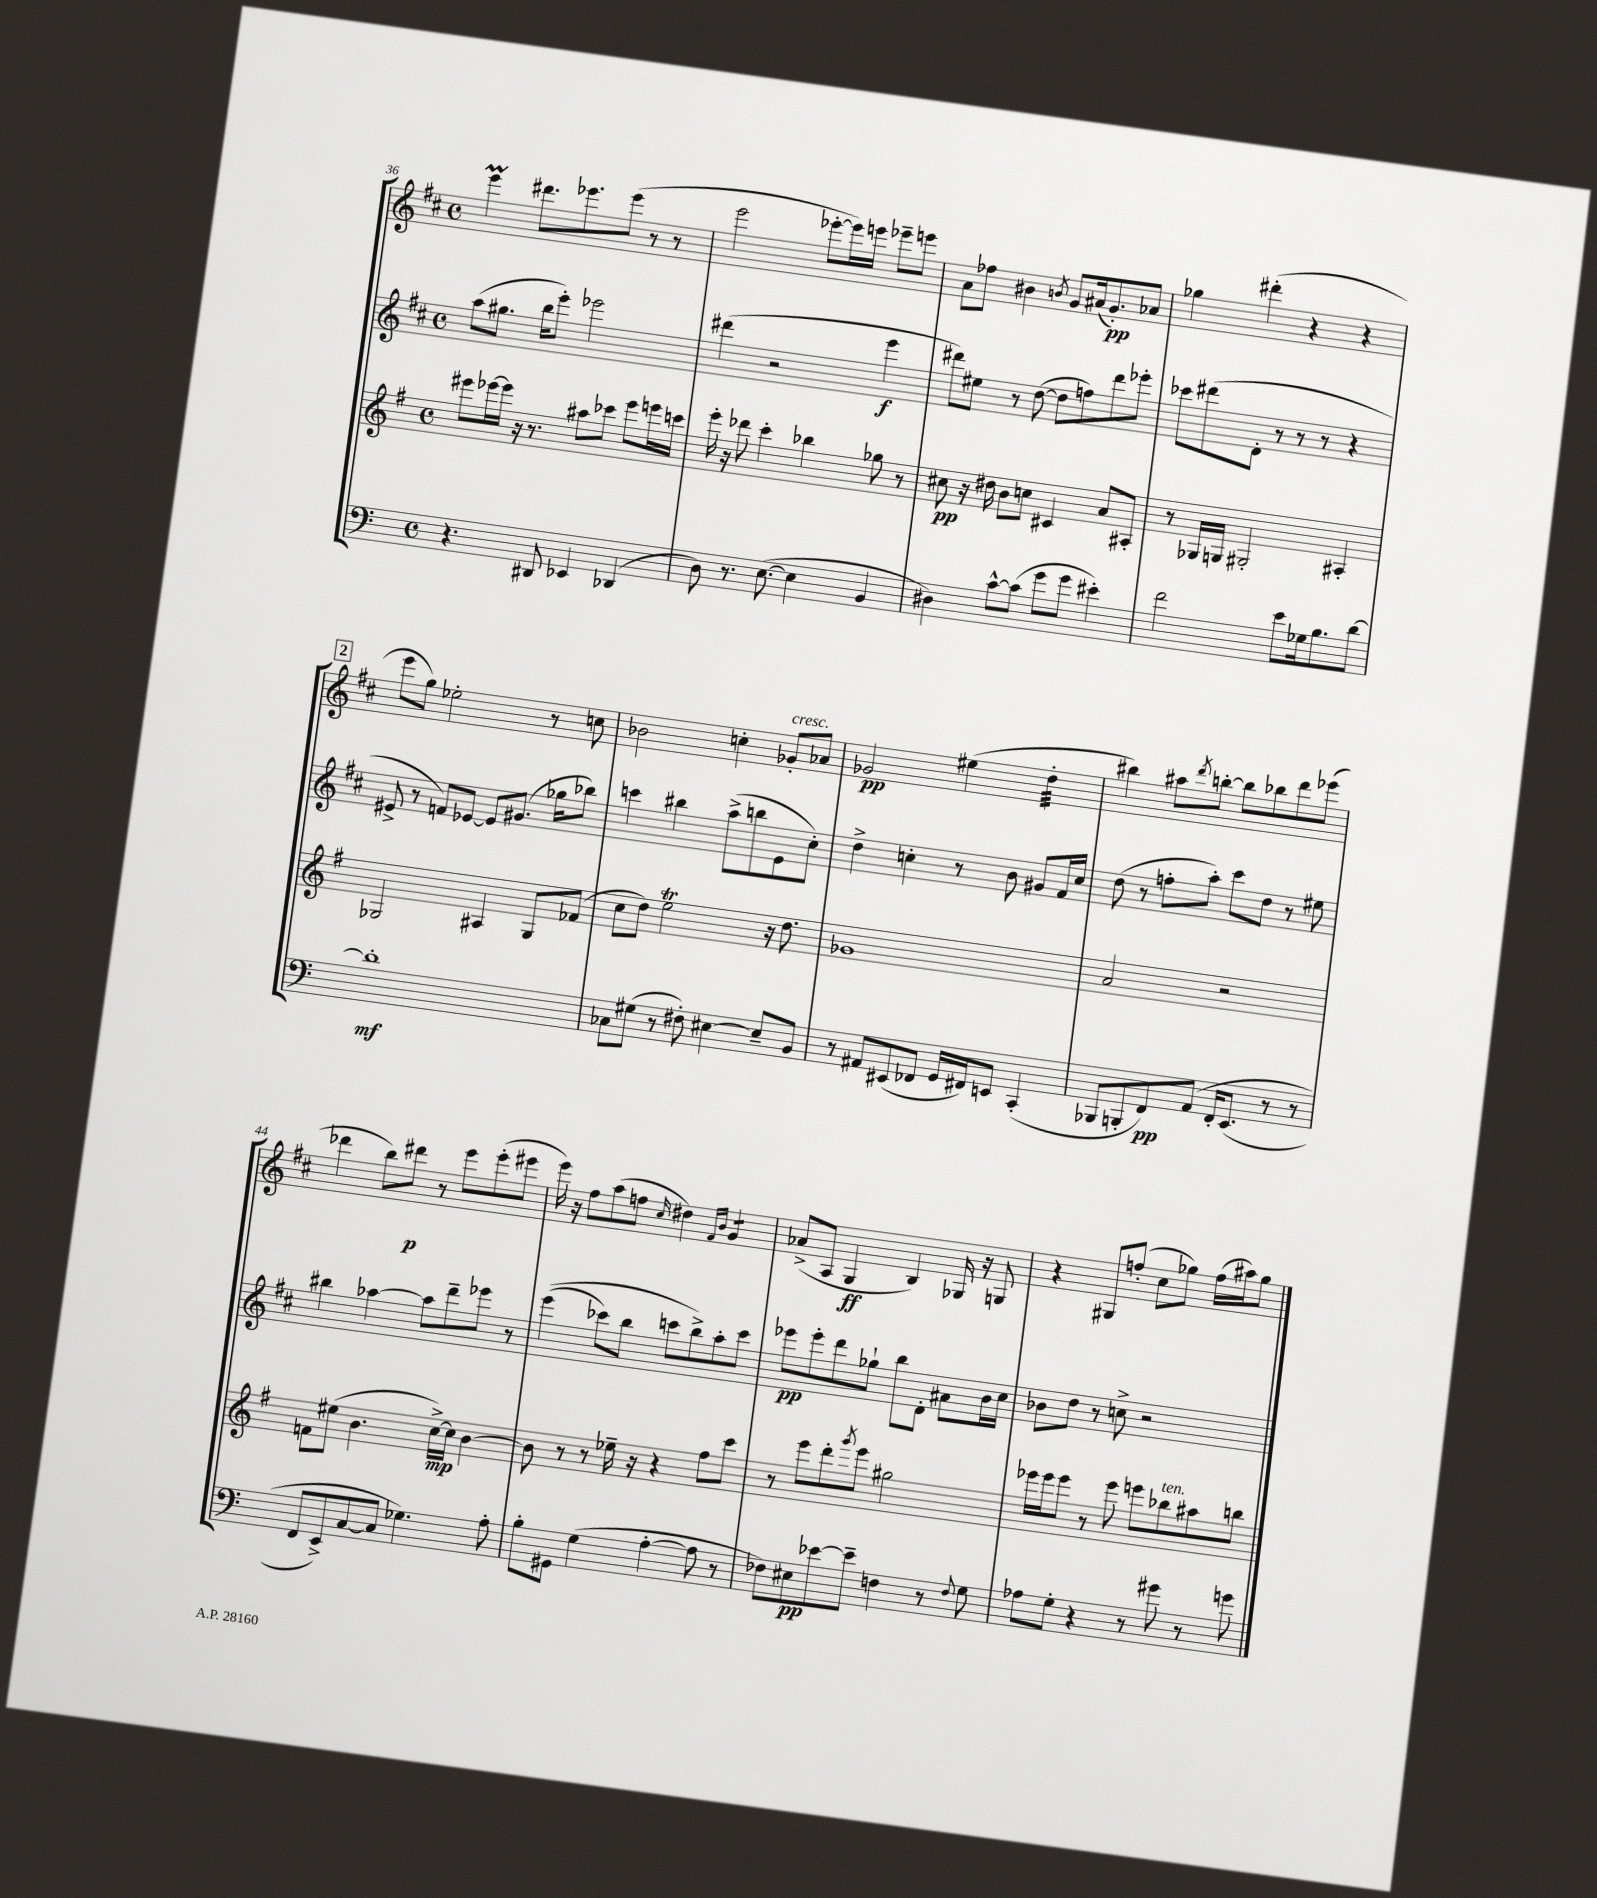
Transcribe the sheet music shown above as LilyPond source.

<<
\new StaffGroup <<
\new Staff = "s0" {
    \clef treble \key d \major \defaultTimeSignature \time 4/4
    e'''4\prall dis'''8. ees'''8. ees'''8( r8 r8 |
    e'''2 ees'''8~-. ees'''16) e'''16 ees'''8-- e'''8 |
    a'8 fes''8 bis'4 \acciaccatura { b'8 } g'8 ais'16( g'8.-.\pp) aes'8 |
    ges''4 dis'''4-.( r4 r4 |
    \mark \markup { \box "2" } e'''8 g''8) ees''2-. r8 c''8 |
    bes'2 c''4-. ges'8-.^\markup { \italic "cresc." } aes'8 |
    ges'2\pp eis''4( d''4:32-. |
    bis''4) ais''8 \acciaccatura { d'''8 } b''8~-. b''8 bes''8 d'''8 ees'''8( |
    des'''4 b''8) dis'''8\p r8 e'''8 e'''8-.( eis'''8 |
    e'''16) r16 fis''8 a''8( f''8 \grace { cis''16 } dis''4) \grace { fis'16 b'16 } g'4:8 |
    aes'8->( a8 g4\ff b4) ges16 r16 g8 |
    r4 gis8 f''8-.( cis''8 ges''8) f''16( ais''16) ges''8 \bar "|." |
}
\new Staff = "s1" {
    \clef treble \key d \major \defaultTimeSignature \time 4/4
    a''8( gis''8. b''16 e'''8-.) ees'''2 |
    dis'''4( r2 e'''4\f |
    dis'''8) eis''8 r8 d''8~( d''8 f''8) dis'''8 ees'''8-. |
    ces'''8 dis'''8( d'8-. r8 r8 r8 r4 |
    \mark \markup { \box "2" } eis'8-> r8 f'8) ees'8~ ees'8 gis'8.( ges''16 bes''8) |
    c'''4 bis''4 a''8->( b''8 e'8 cis''8-.) |
    d''4-> c''4-. r8 b'8 gis'8 fis'16 c''16 |
    d''8( r8 f''8-. a''8-.) cis'''8 d''8 r8 eis''8 |
    bis''4 aes''4~ aes''8 d'''8-- ees'''8 r8 |
    e'''4(\( ces'''8) b''8 c'''8 b''8->\) a''8-. c'''8 |
    ees'''8\pp ees'''8-. d'''8 ges''8-! b''8 d'8-. ais'8 b'16 cis''16 |
    bes'8 d''8 r8 c''8-> r2 \bar "|." |
}
\new Staff = "s2" {
    \clef treble \key g \major \defaultTimeSignature \time 4/4
    eis'''8 ees'''16~ ees'''16 r16 r8. ais''8 ces'''8 ees'''8 e'''16 c'''16 |
    e'''16-. r16 des'''8 c'''4-. bes''4 ges''8 r8 |
    cis''8\pp r16 dis''16 b'8 c''8 cis'4 a'8 ais8-. |
    r8 ges16 g16 gis2-. ais4-. |
    \mark \markup { \box "2" } ges2 ais4 ges8 fes'8( |
    c''8 d''8) e''2\trill r16 d''8. |
    ges'1 |
    a'2 r2 |
    f'8 eis''8( b'4. c''16~->\mp) c''16 b'4~ |
    b'8 r8 r8 ees''16-- r16 r4 fis''8 c'''8 |
    r8 e'''8 d'''8-. \acciaccatura { g'''8 } e'''8 gis''2 |
    ees'''16 ees'''16 ees'''8 r8 ees'''8 e'''8 bes''8^\markup { \italic "ten." } ais''8 b''8 \bar "|." |
}
\new Staff = "s3" {
    \clef bass \key c \major \defaultTimeSignature \time 4/4
    r4. dis,8 ees,4 des,4( |
    d8) r8. e8.~( e4 b,4 |
    dis4) c'8~-^ c'8( g'8 g'8 eis'4-.) |
    f'2 e'8 ges16 b8. d'8~ |
    \mark \markup { \box "2" } d'1-.\mf |
    ces8 gis8( r8 fis8-.) eis4~ eis8-- b,8 |
    r8 ais,8 eis,8( fes,8 g,16 fis,16) e,8 c,4-.( |
    bes,,8 b,,8-. f,8\pp) a,8\( f,16-. e,8.( r8 r8 |
    f,8 e,8->) c8~ c8 ges4.\) a8-. |
    b8-. gis,8 g4( a4~-. a8 r8 |
    fes8) eis8\pp ees'8~ ees'8-- f4 r8 \appoggiatura { f8 } g8 |
    aes8 g8-. r4 r8 gis'8 r8 g'8 \bar "|." |
}
>>
>>
\layout { \context { \Score currentBarNumber = #36 } }
